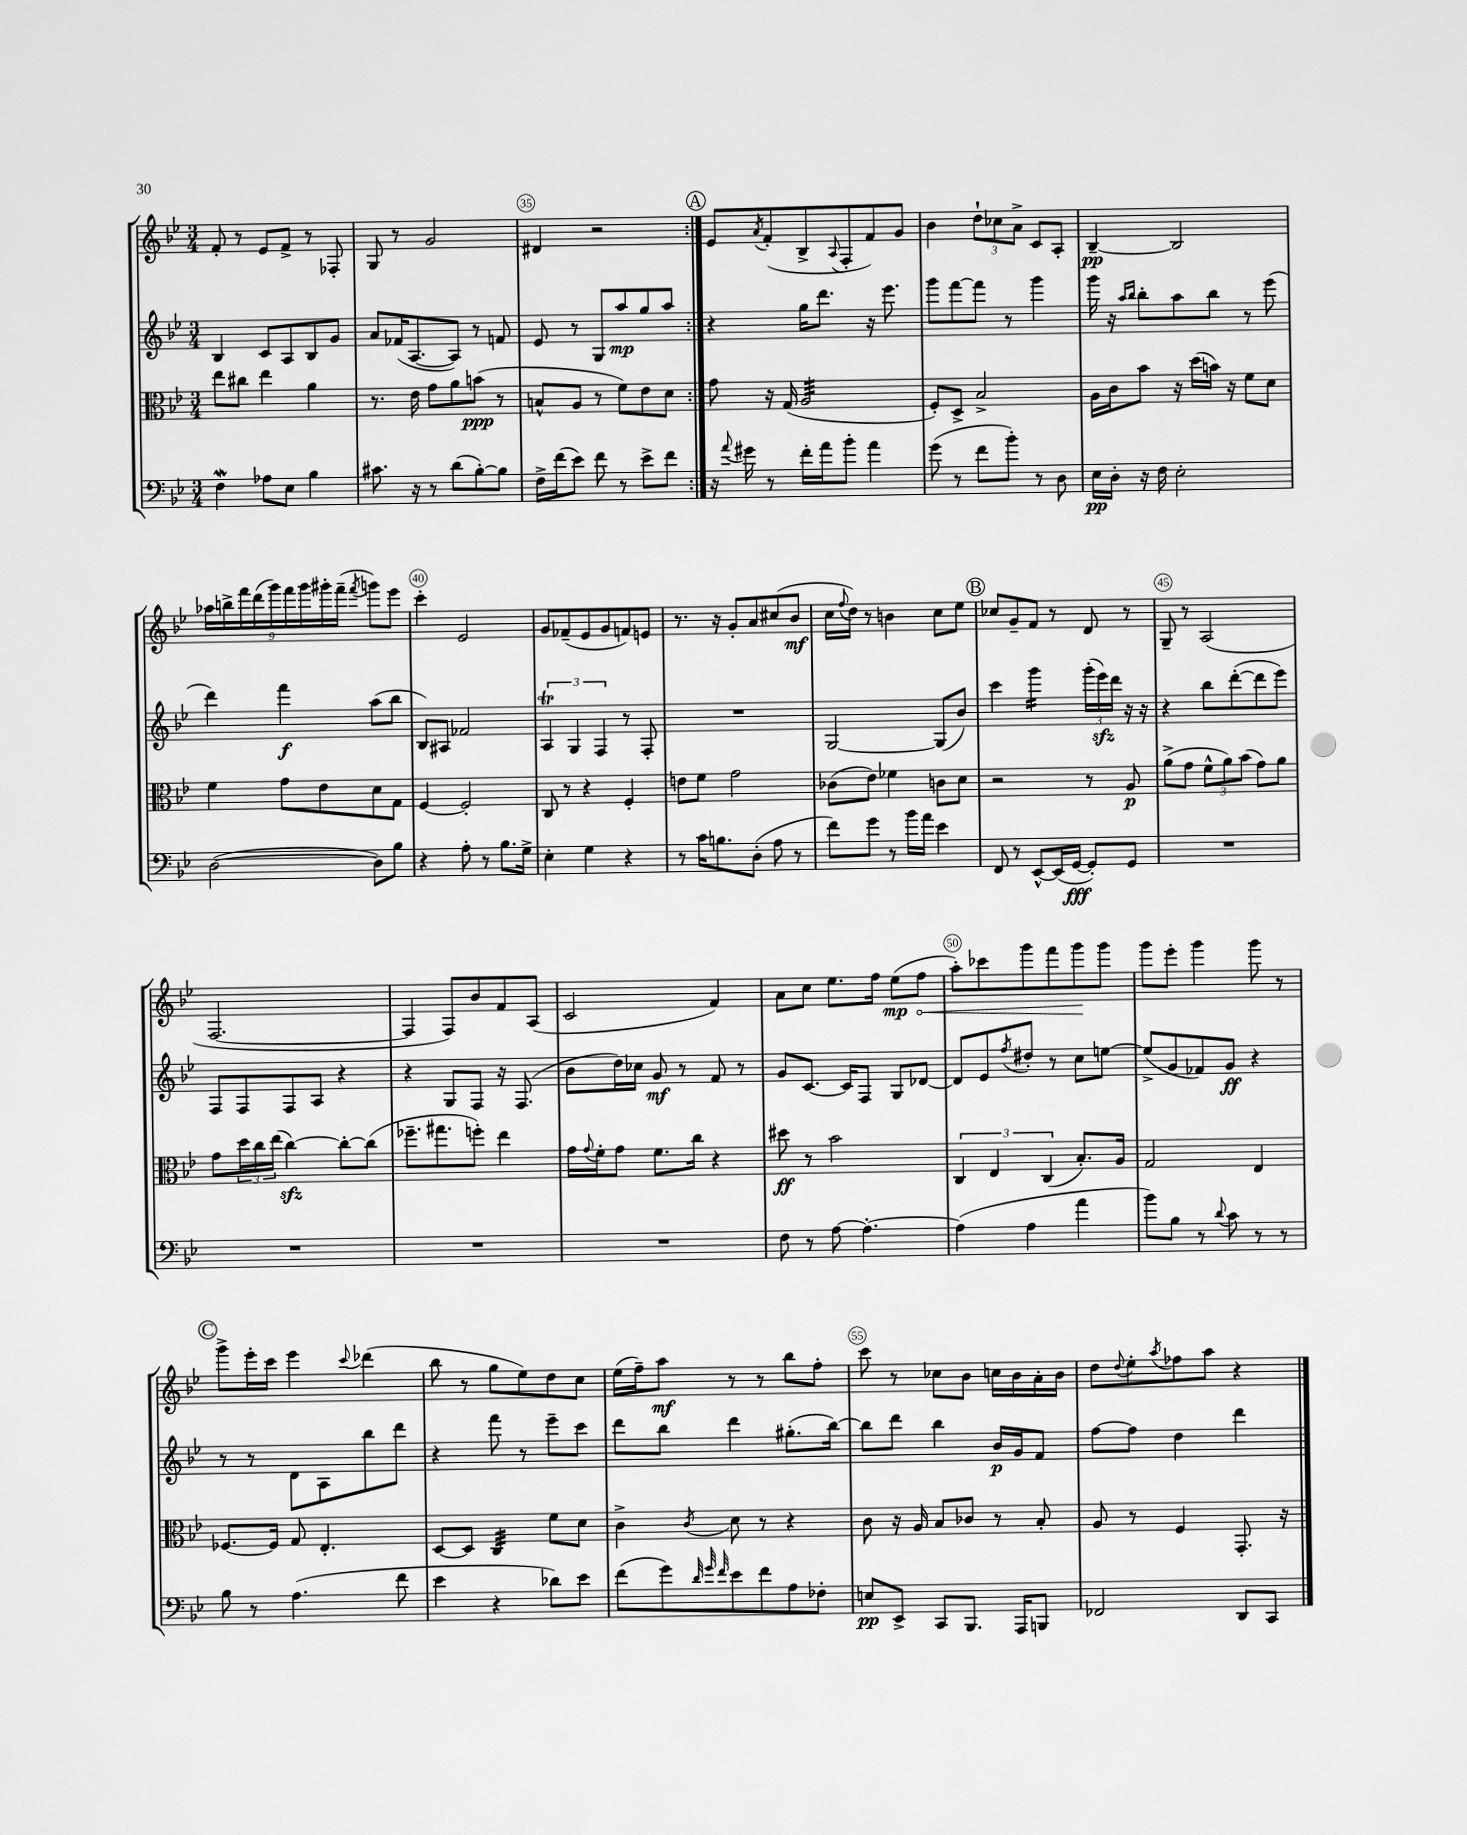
<<
\new StaffGroup <<
\new Staff = "s0" {
    \clef treble \key bes \major \numericTimeSignature \time 3/4
    \repeat volta 2 { f'8-. r8 ees'8 f'8-> r8 fes8-. |
    g8 r8 g'2 |
    dis'4 r2 | }
    \mark \markup { \circle "A" } ees'8 \acciaccatura { a'8 } f'8-.( bes8-> \appoggiatura { a8 } f8-. f'8) g'8 |
    bes'4 \tuplet 3/2 { d''8-! ces''8 a'8-> } c'8 a8-. |
    bes4~--\pp bes2 |
    \tuplet 9/8 { aes''16 b''16-> f'''16 d'''16( g'''16) f'''16 g'''16 gis'''16-. f'''16--( } \acciaccatura { f'''8 } g'''8) ees'''8 |
    c'''4-. ees'2 |
    g'8 fes'8--( ees'8 g'8 f'8) e'8 |
    r8. r16 g'8-. a'8 cis''8( bes'8\mf |
    c''16 \appoggiatura { f''8 } d''16) r8 b'4 c''8 ees''8 |
    \mark \markup { \circle "B" } ces''8 g'8-- f'8 r8 d'8 r8 |
    g8-- r8 a2( |
    f2.~ |
    f4 f8) bes'8 f'8 a8( |
    c'2 f'4) |
    a'8 c''8 ees''8. f''16 ees''8\mp( \once \override Hairpin.circled-tip = ##t f''8\< |
    a''8-.) ces'''8 g'''8 f'''8 g'''8\! g'''8 |
    g'''8 ees'''8-. g'''4 g'''8 r8 |
    \mark \markup { \circle "C" } g'''8-> ees'''16-. c'''16 ees'''4 \appoggiatura { c'''8 } des'''4( |
    bes''8 r8 g''8 ees''8) d''8 c''8 |
    ees''16( f''16--) a''8\mf r8 r8 bes''8 f''8-. |
    c'''8 r8 ces''8 bes'8 c''16 bes'16 a'16-. bes'16 |
    d''8 \appoggiatura { d''8 } ees''8-. \acciaccatura { a''8 } fes''8 a''8 r4 \bar "|." |
}
\new Staff = "s1" {
    \clef treble \key bes \major \numericTimeSignature \time 3/4
    \repeat volta 2 { bes4 c'8 a8 bes8 g'8 |
    a'8 fes'16( a8.~ a8) r8 f'8 |
    ees'8 r8 g8 a''8\mp g''8 a''8 | }
    \mark \markup { \circle "A" } r4 g''16 d'''8. r16 ees'''8. |
    g'''8 f'''8~ f'''8 r8 g'''4 |
    g'''16 r16 \grace { a''16 bes''16 } bes''8-. a''8 bes''8 r8 ees'''8( |
    d'''4) f'''4\f a''8( bes''8 |
    bes8) ais8 fes'2 |
    \tuplet 3/2 { a4\trill g4 f4 } r8 f8-. |
    R2. |
    g2~ g8( bes'8) |
    \mark \markup { \circle "B" } c'''4 g'''4:16 \tuplet 3/2 { g'''16-.( ees'''16\sfz) d'''16 } r16 r16 |
    r4 bes''8 d'''8~-.( d'''8 ees'''8) |
    f8 f8 f8 a8 r4 |
    r4 g8 f8 r16 f8.( |
    bes'8 d''16) ces''16 g'8\mf r8 f'8 r8 |
    g'8 c'8.~ c'16 f8 g8 des'8~ |
    des'8 ees'8 \acciaccatura { f''8 } dis''8-. r8 c''8 e''8~ |
    e''8->( g'8 fes'8) g'8\ff r4 |
    \mark \markup { \circle "C" } r8 r8 d'8 a8 bes''8 d'''8 |
    r4 f'''8 r8 ees'''8-- c'''8 |
    d'''8 bes''8 d'''4 gis''8.-.( bes''16~) |
    bes''8 d'''8 bes''4 bes'16\p g'16 f'8 |
    f''8~ f''8 d''4 d'''4 \bar "|." |
}
\new Staff = "s2" {
    \clef alto \key bes \major \numericTimeSignature \time 3/4
    \repeat volta 2 { ees''8 cis''8 ees''4 a'4 |
    r8. ees'16 g'8 a'8 b'8\ppp( r8 |
    b8-^ a8 r8 f'8) ees'8 d'8 | }
    \mark \markup { \circle "A" } g'8 r16 g16( a2:32 |
    f8-.) d8-> bes2-> |
    a16 c'16 bes'8 r16 d''16( b'16) r16 f'8 d'8 |
    f'4 g'8 ees'8 d'8 g8 |
    f4~ f2-. |
    c8 r8 r4 f4-. |
    e'8 f'8 g'2 |
    ces'8( ees'8) fes'4 c'8 d'8 |
    \mark \markup { \circle "B" } r2 r8 a8\p |
    a'8->( g'8 \tuplet 3/2 { f'8-^ a'8) bes'8( } g'8) a'8 |
    g'8 \tuplet 3/2 { d''16 c''16 ees''16( } c''4~\sfz) c''8~-. c''8( |
    fes''8.-- gis''8. f''8-.) ees''4 |
    g'16 \appoggiatura { g'8 } f'16-. g'8 f'8. c''16 r4 |
    dis''8\ff r8 bes'2 |
    \tuplet 3/2 { c4 ees4 c4( } bes8.-.) a16 |
    g2 ees4 |
    \mark \markup { \circle "C" } fes8.~ fes16 g8 ees4.-. |
    d8~ d8 c4:32 f'8 d'8 |
    c'4-> \acciaccatura { c'8 } d'8 r8 r4 |
    c'8 r16 a16 bes8 ces'8 r8 bes8-. |
    a8 r8 f4 g,8.-. r16 \bar "|." |
}
\new Staff = "s3" {
    \clef bass \key bes \major \numericTimeSignature \time 3/4
    \repeat volta 2 { f4\mordent aes8 ees8 bes4 |
    cis'8. r16 r8 d'8( bes8~-.) bes8 |
    f16-> f'16( ees'8) f'8 r8 ees'8-> f'8 | }
    \mark \markup { \circle "A" } r16 \appoggiatura { a'8 } gis'16 r8 f'16-. a'16 bes'8-. a'4 |
    g'8( r8 f'8 bes'8-.) r8 d8 |
    ees16\pp d16-. r16 f16 ees2-. |
    d2~( d8) bes8 |
    r4 a8-. r8 bes8. g16-> |
    ees4-. g4 r4 |
    r8 c'16 b8. d8-.( a8 r8 |
    f'8) g'8 r8 bes'16 a'16 ees'4 |
    \mark \markup { \circle "B" } f,8 r8 ees,8~-^ ees,16( g,16~\fff g,8-.) g,8 |
    R2. |
    R2. |
    R2. |
    R2. |
    f8 r8 a8~ a4.~-. |
    a4( a4 a'4 |
    bes'8) bes8 r8 \appoggiatura { d'8 } c'8 r8 r8 |
    \mark \markup { \circle "C" } bes8 r8 a4.( f'8 |
    ees'4 r4 des'8) ees'8 |
    f'8( g'8) \grace { d'32 g'32 f'32 } ees'8 f'8 a8 fes8-. |
    e8\pp ees,8-> c,8 bes,,8. a,,16 b,,8 |
    fes,2 d,8 c,8 \bar "|." |
}
>>
>>
\layout { \context { \Score currentBarNumber = #33 \override BarNumber.break-visibility = ##(#f #t #t) barNumberVisibility = #(every-nth-bar-number-visible 5) \override BarNumber.stencil = #(make-stencil-circler 0.1 0.3 ly:text-interface::print) } }
